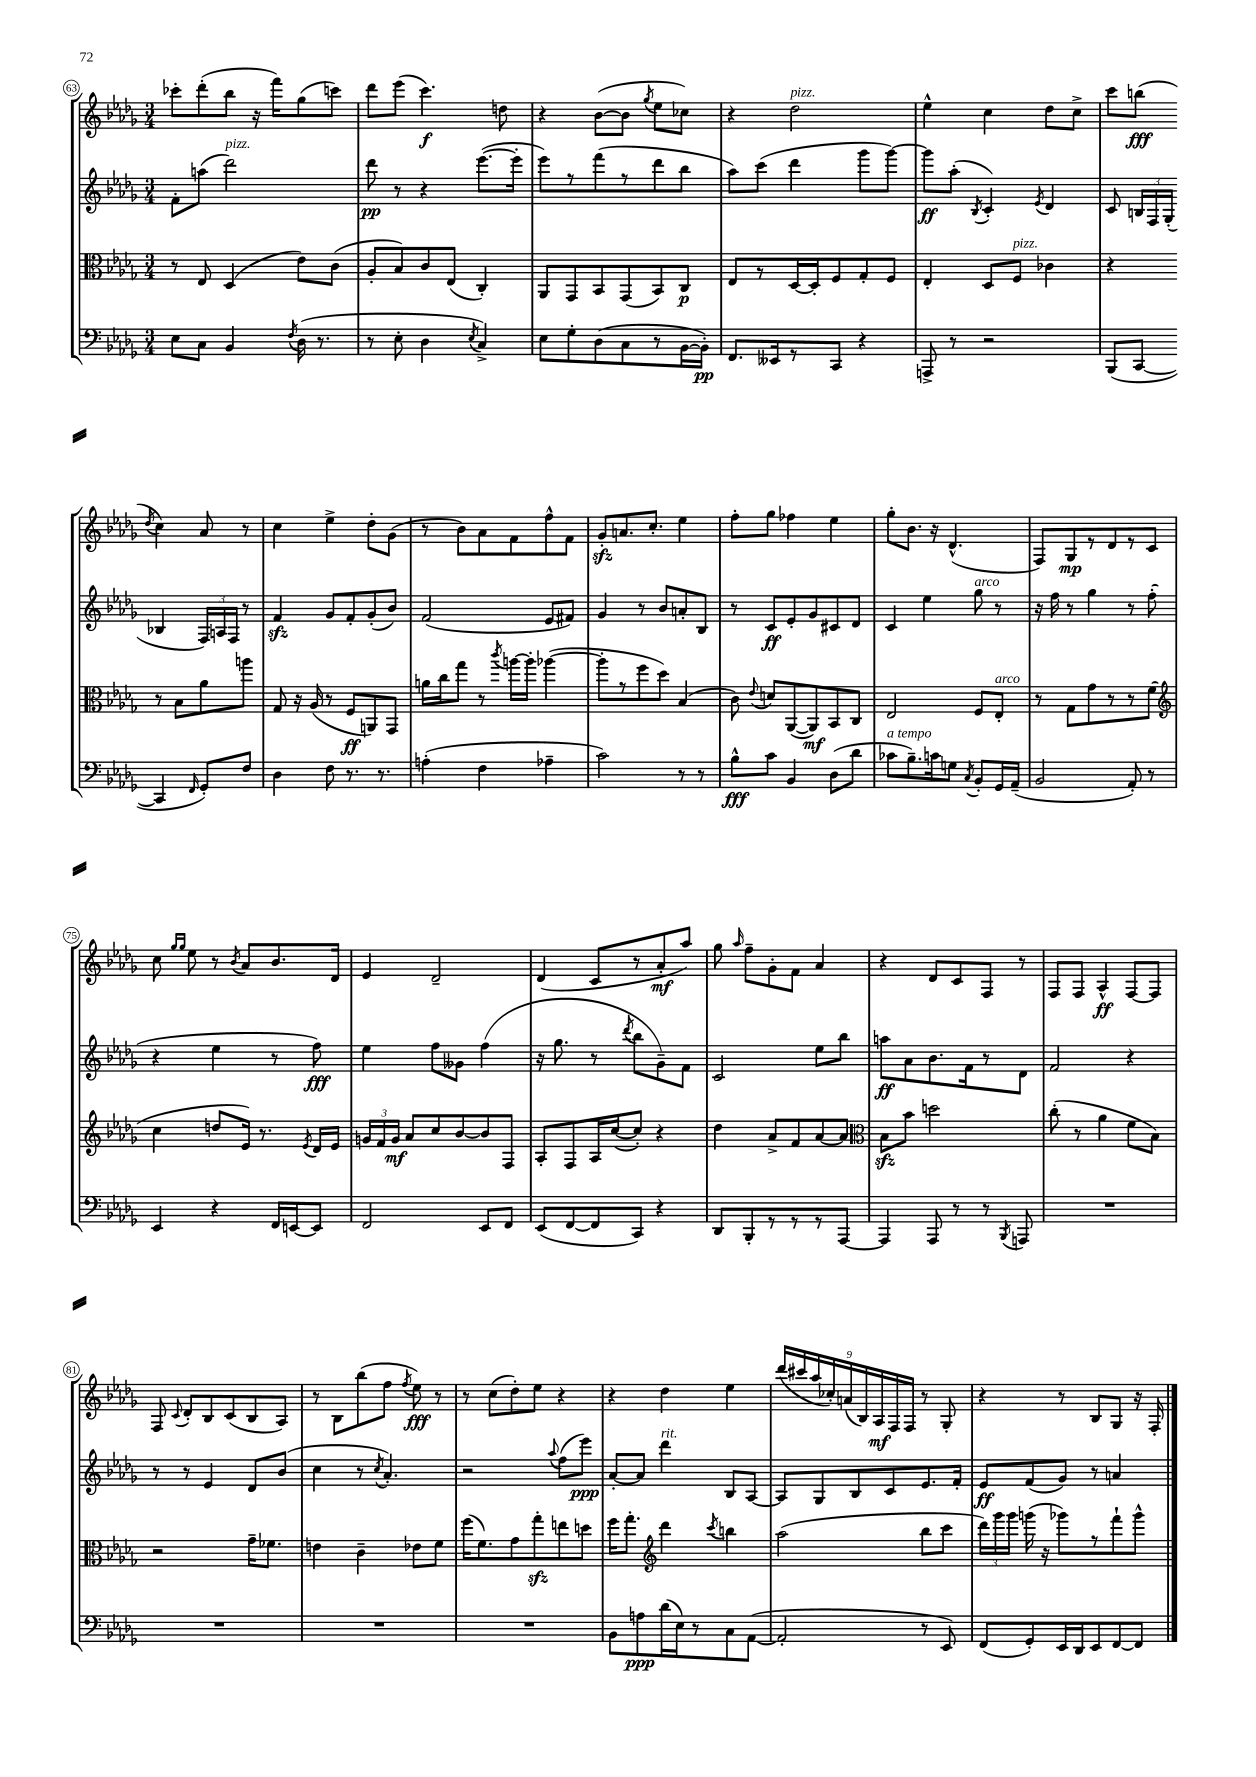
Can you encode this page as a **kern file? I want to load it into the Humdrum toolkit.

**kern	**kern	**kern	**kern
*staff4	*staff3	*staff2	*staff1
*clefF4	*clefC3	*clefG2	*clefG2
*k[b-e-a-d-g-]	*k[b-e-a-d-g-]	*k[b-e-a-d-g-]	*k[b-e-a-d-g-]
*M3/4	*M3/4	*M3/4	*M3/4
8E-\L	8r	8f'\L	8ccc-'\L
8C\J	8E-/	(8aa\J	(8ddd-'\
4BB-/	(4D-/	2ddd-\)	8bb-\J
.	.	.	16r
.	.	.	16fff\LK)
8qF/	.	.	.
(16D-\	8e-\L)	.	(8gg-\
8.r	.	.	.
.	(8c\J	.	8ccc\J)
=	=	=	=
8r	8A-'/L	8ddd-\	8ddd-\L
8E-'\	8B-/)	8r	(8eee-\J
4D-\	8c/	4r	4.ccc\)
.	(8E-/J	.	.
8qE-/	.	.	.
4C^/)	4C'/)	([8.eee-\L	.
.	.	.	8dd\
.	.	16eee-'\]Jk	.
=	=	=	=
8E-\L	8AA-/L	8eee-\L)	4r
8G-'\	8GG-/	8r	.
(8D-\	8BB-/	(8fff\	([8b-\L
8C\	(8GG-/	8r	8b-\]J
.	.	.	8qgg-/
8r	8BB-/)	8ddd-\	8ee-\L
[16BB-\L	8C/J	8bb-\J	8cc-\J)
16BB-'\]JJ)	.	.	.
=	=	=	=
8.FF/L	8E-/L	8aa-\L)	4r
.	8r	(8ccc\J	.
16EE--/k	.	.	.
8r	[16D-/L	4ddd-\	2dd-\
.	16D-'/]J	.	.
8CC/J	8F/	.	.
4r	8G-'/	8ggg-\L	.
.	8F/J	[8ggg-\J)	.
=	=	=	=
8AAA^/	4E-'/	8ggg-\]L	4ee-^^\
8r	.	(8aa-'\J	.
.	.	8qB-/	.
2r	8D-/L	4c'/)	4cc\
.	8F/J	.	.
.	.	8qe-/	.
.	4c-\	4d-/	8dd-\L
.	.	.	8cc^\J
=	=	=	=
(8BBB-/L	4r	8c/	8ccc\L
[8CC/J	.	24B/LL	(8bb\J
.	.	24F/	.
.	.	(24G-'/JJ	.
.	.	.	8qdd-/
4CC/]	8r	4B-/	4cc\)
.	8B-\L	.	.
16qqFF/	.	.	.
8GG-'/L)	8a-\	24F/LL)	8a-/
.	.	24A/	.
.	.	24F/JJ	.
8F/J	8aa\J	8r	8r
=	=	=	=
4D-\	8G-/	4f/	4cc\
.	16r	.	.
.	(16A-/	.	.
8F\	8r	8g-/L	4ee-^\
8.r	8F/L	8f'/	.
.	8AA/)	(8g-'/	8dd-'\L
8.r	.	.	.
.	8GG-/J	8b-/J)	(8g-\J
=	=	=	=
(4A'\	16a\LL	(2f/	8r
.	16cc\J	.	.
.	8gg-\J	.	8b-\L)
4F\	8r	.	8a-\
.	8qccc/	.	.
.	[16aa\LL	.	8f\
.	16aa'\]JJ	.	.
4A-~\	([4aa-\	8e-/L	8ff^^\
.	.	8f#/J)	8f\J
=	=	=	=
2c\)	8aa-'\]L	4g-/	8g-'/L
.	8r	.	8.a/
.	8ff\	8r	.
.	.	.	8.cc'/J
.	8dd-\J)	8b-/L	.
8r	(4B-/	8a'/	4ee-\
8r	.	8B-/J	.
=	=	=	=
8B-^^\L	8c\)	8r	8ff'\L
.	8qqe-/	.	.
8c\J	8d/L	8c/L	8gg-\J
4BB-/	([8AA-/	8e-'/	4ff-\
.	8AA-/])	8g-/	.
(8D-\L	8BB-/	8c#/	4ee-\
8d-\J	8C/J	8d-/J	.
=	=	=	=
8c-\L	2E-/	4c/	8gg-'\L
8.B-~\)	.	.	8.b-\J
.	.	4ee-\	.
16c\k	.	.	16r
8G\J	.	.	(4.d-^^/
8qC/	.	.	.
8BB-'/L	8F/L	8gg-\	.
16GG-/L	8E-'/J	8r	.
(16AA-~/JJ	.	.	.
=	=	=	=
2BB-/	8r	16r	8F/L)
.	.	16ff\	.
.	8G-\L	8r	8G-/
.	8g-\	4gg-\	8r
.	8r	.	8d-/
8AA-'/)	8r	8r	8r
8r	(8f\J	(8ff'\	8c/J
=	=	=	=
*	*clefG2	*	*
4EE-/	4cc\	4r	8cc\
.	.	.	16qqgg-/LL
.	.	.	16qqgg-/JJ
.	.	.	8ee-\
4r	8dd/L	4ee-\	8r
.	.	.	8qb-/
.	16e-/Jk)	.	8a-/L
.	8.r	.	.
16FF/LL	.	8r	8.b-/
[16EE/J	.	.	.
.	8qe-/	.	.
8EE/]J	16d-/LL	8ff\)	.
.	16e-/JJ	.	16d-/Jk
=	=	=	=
2FF/	24g/LL	4ee-\	4e-/
.	24f/	.	.
.	24g/JJ	.	.
.	8a-/L	.	.
.	8cc/	8ff\L	2d-~/
.	[8b-/	8g--\J	.
8EE-/L	8b-/]	(4ff\	.
8FF/J	8F/J	.	.
=	=	=	=
(8EE-/L	8A-'/L	16r	(4d-/
.	.	8.gg-\	.
[8FF/	8F/	.	.
8FF/]	16A-/L	8r	8c/L
.	([16cc/J	.	.
.	.	8qddd-/	.
8CC/J)	8cc'/]J)	8bb-\L	8r
4r	4r	8g-~\)	8a-'/
.	.	8f\J	8aa-/J)
=	=	=	=
8DD-/L	4dd-\	2c/	8gg-\
.	.	.	16qqaa-/
8BBB-'/	.	.	8ff~\L
8r	8a-^/L	.	8g-'\
8r	8f/	.	8f\J
8r	[8a-/	8ee-\L	4a-/
[8AAA-/J	8a-/]J	8bb-\J	.
=	=	=	=
*	*clefC3	*	*
4AAA-/]	8B-\L	8aa\L	4r
.	8b-\J	8a-\	.
8AAA-/	2dd\	8.b-\	8d-/L
8r	.	.	8c/
.	.	16f\k	.
8r	.	8r	8F/J
8qBBB-/	.	.	.
8AAA/	.	8d-\J	8r
=	=	=	=
2.r	(8cc'\	2f/	8F/L
.	8r	.	8F/J
.	4a-\	.	4A-^^/
.	8f\L	4r	[8F/L
.	8B-\J)	.	8F/]J
=	=	=	=
2.r	2r	8r	8F/
.	.	.	8qqc/
.	.	8r	8d-'/L
.	.	4e-/	8B-/
.	.	.	(8c/
.	16g-~\LK	8d-/L	8B-/
.	8.f-\J	.	.
.	.	(8b-/J	8A-/J)
=	=	=	=
2.r	4e\	4cc\	8r
.	.	.	8B-\L
.	4c~\	8r	(8bb-\
.	.	8qcc/	.
.	.	4.a-'/)	8ff\J
.	.	.	8qff/
.	8e-\L	.	8ee-\)
.	8f\J	.	8r
=	=	=	=
2.r	(16ff\LK	2r	8r
.	8.f\)	.	.
.	.	.	(8cc\L
.	8g-\	.	8dd-'\)
.	8gg-'\	.	8ee-\J
.	.	8qqaa-/	.
.	8ee\	(8ff\L	4r
.	8dd\J	8eee-\J)	.
=	=	=	=
8BB-\L	16ff\LK	[8a-'/L	4r
.	8.gg-'\J	.	.
8A\	.	8a-/]J	.
*	*clefG2	*	*
(16d-\L	4ddd-\	4ddd-\	4dd-\
16E-\J)	.	.	.
8r	.	.	.
.	8qccc/	.	.
8C\	4bb\	8B-/L	4ee-\
([8AA-\J	.	[8A-/J	.
=	=	=	=
2AA-'/]	(2aa-\	8A-/]L	(18ddd-/LL
.	.	.	18ccc#/
.	.	.	18aa-/
.	.	8G-/	.
.	.	.	18cc-'/)
.	.	.	(18a/
.	.	8B-/	.
.	.	.	18B-/)
.	.	.	18A-/
.	.	8c/	.
.	.	.	18F/
.	.	.	18F/JJ
8r	8bb-\L	8.e-/	8r
8EE-/)	8ccc\J	.	8G-'/
.	.	16f'/Jk	.
=	=	=	=
(8FF/L	24ddd-\LL)	8e-/L	4r
.	24ggg-\	.	.
.	24ggg-\JJ	.	.
8GG-'/)	(16ggg\	(8f/	.
.	16r	.	.
16EE-/L	8ggg-\L)	8g-/J)	8r
16DD-/J	.	.	.
8EE-/	8r	8r	8B-/L
[8FF/	8fff`\	4a/	8G-/J
8FF/]J	8ggg-^^\J	.	16r
.	.	.	16F'/
==	==	==	==
*-	*-	*-	*-
